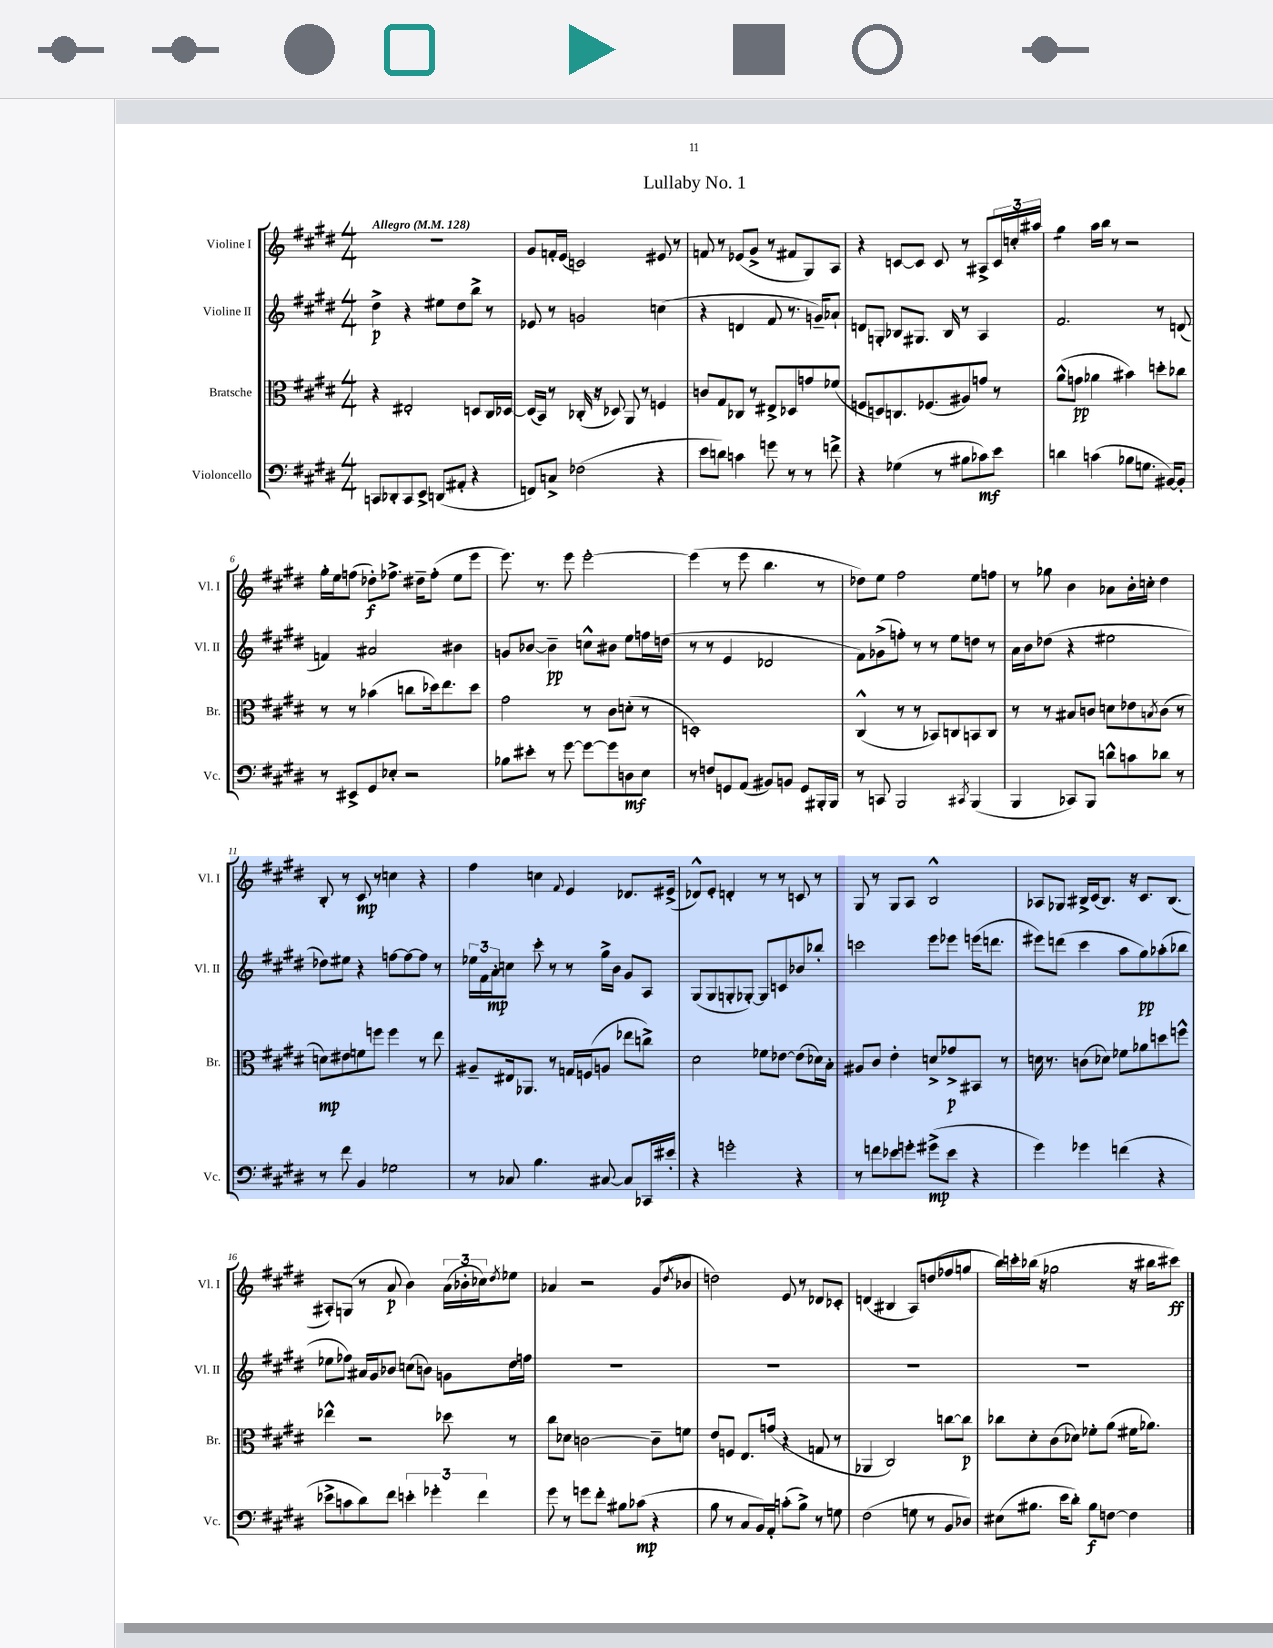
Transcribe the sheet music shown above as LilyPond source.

\header { title = "Lullaby No. 1" }
<<
\new StaffGroup <<
\new Staff = "s0" \with { instrumentName = "Violine I" shortInstrumentName = "Vl. I" } {
    \clef treble \key e \major \numericTimeSignature \time 4/4 \tempo "Allegro" 4 = 128
    r1 |
    gis'8 f'16-. e'16( c'2) eis'8 r8 |
    f'8 r8 ees'8( gis'8-> r8 fis'8 gis8) a8 |
    r4 c'8~ c'8 c'8 r8 ais8-> \tuplet 3/2 { c'16 c''16-. ais''16 } |
    gis''4:8 a''16 b''16 r8 r2 |
    gis''16-. e''16 f''8( des''8-.\f) fes''8.-> dis''16-- fes''8-.( e''8 e'''8 |
    e'''8.) r8. e'''8 e'''2~-. |
    e'''4( r8 e'''8 b''4. r8 |
    des''8) e''8 fis''2 e''8 f''8 |
    r8 ges''8 b'4 aes'8 b'16-. c''16-. dis''4 |
    b8-. r8 cis'8\mp r8 c''4 r4 |
    fis''4 c''4 \appoggiatura { fis'8 } e'4 des'8. eis'16->( |
    des'8-^) e'8-. d'4-. r8 r8 c'8 r8 |
    gis8 r8 gis8 a8 b2-^ |
    aes8 ges8 bis16-> cis'16( bis8.) r16 cis'8. bis8.( |
    ais8-.) g8( r8 a'8\p b'4) \tuplet 3/2 { a'16( bes'16-. ces''16) } \acciaccatura { dis''8 } ees''8 |
    aes'4 r2 gis'8( \acciaccatura { dis''8 } bes'8 |
    d''2) e'8 r8 des'8 ces'8-. |
    d'4( bis4 a8) d''8( fes''8 g''8 |
    b''16) c'''16-. bes''16( r16 ges''2 r16 bis''16 cis'''8\ff) \bar "|." |
}
\new Staff = "s1" \with { instrumentName = "Violine II" shortInstrumentName = "Vl. II" } {
    \clef treble \key e \major \numericTimeSignature \time 4/4
    dis''4->\p r4 eis''8 dis''8 b''8-> r8 |
    ees'8 r8 g'2 c''4( |
    r4 d'4 fis'8 r8. g'16--) aes'8-! |
    d'8 g8-. bes8 gis8. bes16 r8 a4 |
    fis'2. r8 d'8( |
    f'4) ais'2 bis'4 |
    g'8 bes'8~ bes'4--\pp c''8-^ bis'8 e''8 f''16 d''16( |
    r8 r8 e'4 des'2 |
    fis'8) ges'8->( f''8-.) r8 r8 e''8 d''8 r8 |
    a'16 b'16 des''8( r4 eis''2 |
    des''8) eis''8 r4 f''8~ f''8~ f''8 r8 |
    \tuplet 3/2 { ees''16 fis'16 a'16-.\mp } c''8 cis'''8-. r8 r8 gis''16-> b'16 gis'8 a8 |
    gis8( gis8 g8-. ges8~-.) ges8 c'8 bes'8 bes''8-. |
    c'''2 e'''8 ees'''8 e'''16( d'''8. |
    eis'''8) d'''8( cis'''4 a''8 gis''8\pp) aes''8-.( bes''8 |
    ees''8 fes''8) ais'16 gis'16 bes'8 c''8( b'8) g'8 dis''16 f''16 |
    R1 |
    R1 |
    R1 |
    R1 \bar "|." |
}
\new Staff = "s2" \with { instrumentName = "Bratsche" shortInstrumentName = "Br." } {
    \clef alto \key e \major \numericTimeSignature \time 4/4
    r4 eis2-. d8 cis16 des16~ |
    des16( b,16) r8 ces16-.( r16 des8) a,8 r8 f4 |
    c'8 gis8 ces8 r8 eis8-> des8 g'8 fes'8( |
    f8 d8) c8. fes8.( ais8) g'8 r8 |
    a'8-^( g'8\pp aes'4 bis'4) d''8-. ces''8 |
    r8 r8 bes'4( c''8 des''16) e''8. des''8 |
    gis'2 r8 cis'8 d'8-.( r8 |
    d1-.) |
    cis4-^( r8 r8 bes,8) c8 b,8 c8 |
    r8 r8 bis8 c'8 d'8 ees'8 \acciaccatura { b8 } c'8( r8 |
    d'8\mp) eis'8 f'8 f''8 f''4 r8 e''8 |
    ais8-- eis16 aes,8. r8 g16 f16( a8 ees''8 c''8->) |
    dis'2 fes'8 ees'8~ ees'8( des'16) b16-. |
    ais8 cis'8 e'4-. d'8-> ges'8->\p bis,8 r8 |
    d'16 r8. c'8( des'8) fes'8 aes'8 d''8 f''8-^ |
    ees''4-^ r2 des''8 r8 |
    cis''8 des'8 c'2~ c'8-- f'8 |
    e'8 f8 e8. g'16( r4 g8 r8 |
    aes,4 cis2) c''8~ c''8\p |
    ces''8 dis'8-. cis'8( des'8) fes'8-. a'8( fis'16 aes'8.) \bar "|." |
}
\new Staff = "s3" \with { instrumentName = "Violoncello" shortInstrumentName = "Vc." } {
    \clef bass \key e \major \numericTimeSignature \time 4/4
    c,8 des,8-. c,8 e,8-> d,8( ais,8-. r4 |
    f,8) c8-> fes2( r4 |
    e'8 d'8) c'4 g'8 r8 r8 f'8-> |
    r4 ges4( r8 bis8 ces'8\mf) e'8 |
    d'4 c'4( bes8 g8. bis,16~) bis,8-. |
    r8 eis,8-> gis,8 ees8-. r2 |
    bes8 eis'8-. r8 gis'8~ gis'8~ gis'8 d8\mf e8 |
    r8 f8 g,8 a,8( bis,8) b,8 g,8 bis,,16-. bis,,16 |
    r8 c,8 b,,2 \acciaccatura { cis,8 } b,,4( |
    b,,4 ces,8) b,,8 d'8-^ c'8 des'8 r8 |
    r8 fis'8 b,4 ges2 |
    r8 ces8 b4. cis8~ cis8 ces,16 eis'16-. |
    r4 g'2-. r4 |
    r8 f'8 ees'8 g'8-. gis'8->\mp( ees'8 r4 |
    gis'4) ges'4 f'4( r4 |
    ees'8-> c'8 dis'8) fis'8 \tuplet 3/2 { e'4-. ges'4-. fis'4 } |
    gis'8 r8 g'8 fis'8-. bis8 ces'8\mp( r4 |
    b8 r8 cis8 b,16) a,16-. c'8-.( b8->) r8 g8 |
    fis2( g8 r8 b,8 des8) |
    eis8( bis8. e'16 dis'8-.) bis8\f f8~ f4 \bar "|." |
}
>>
>>
